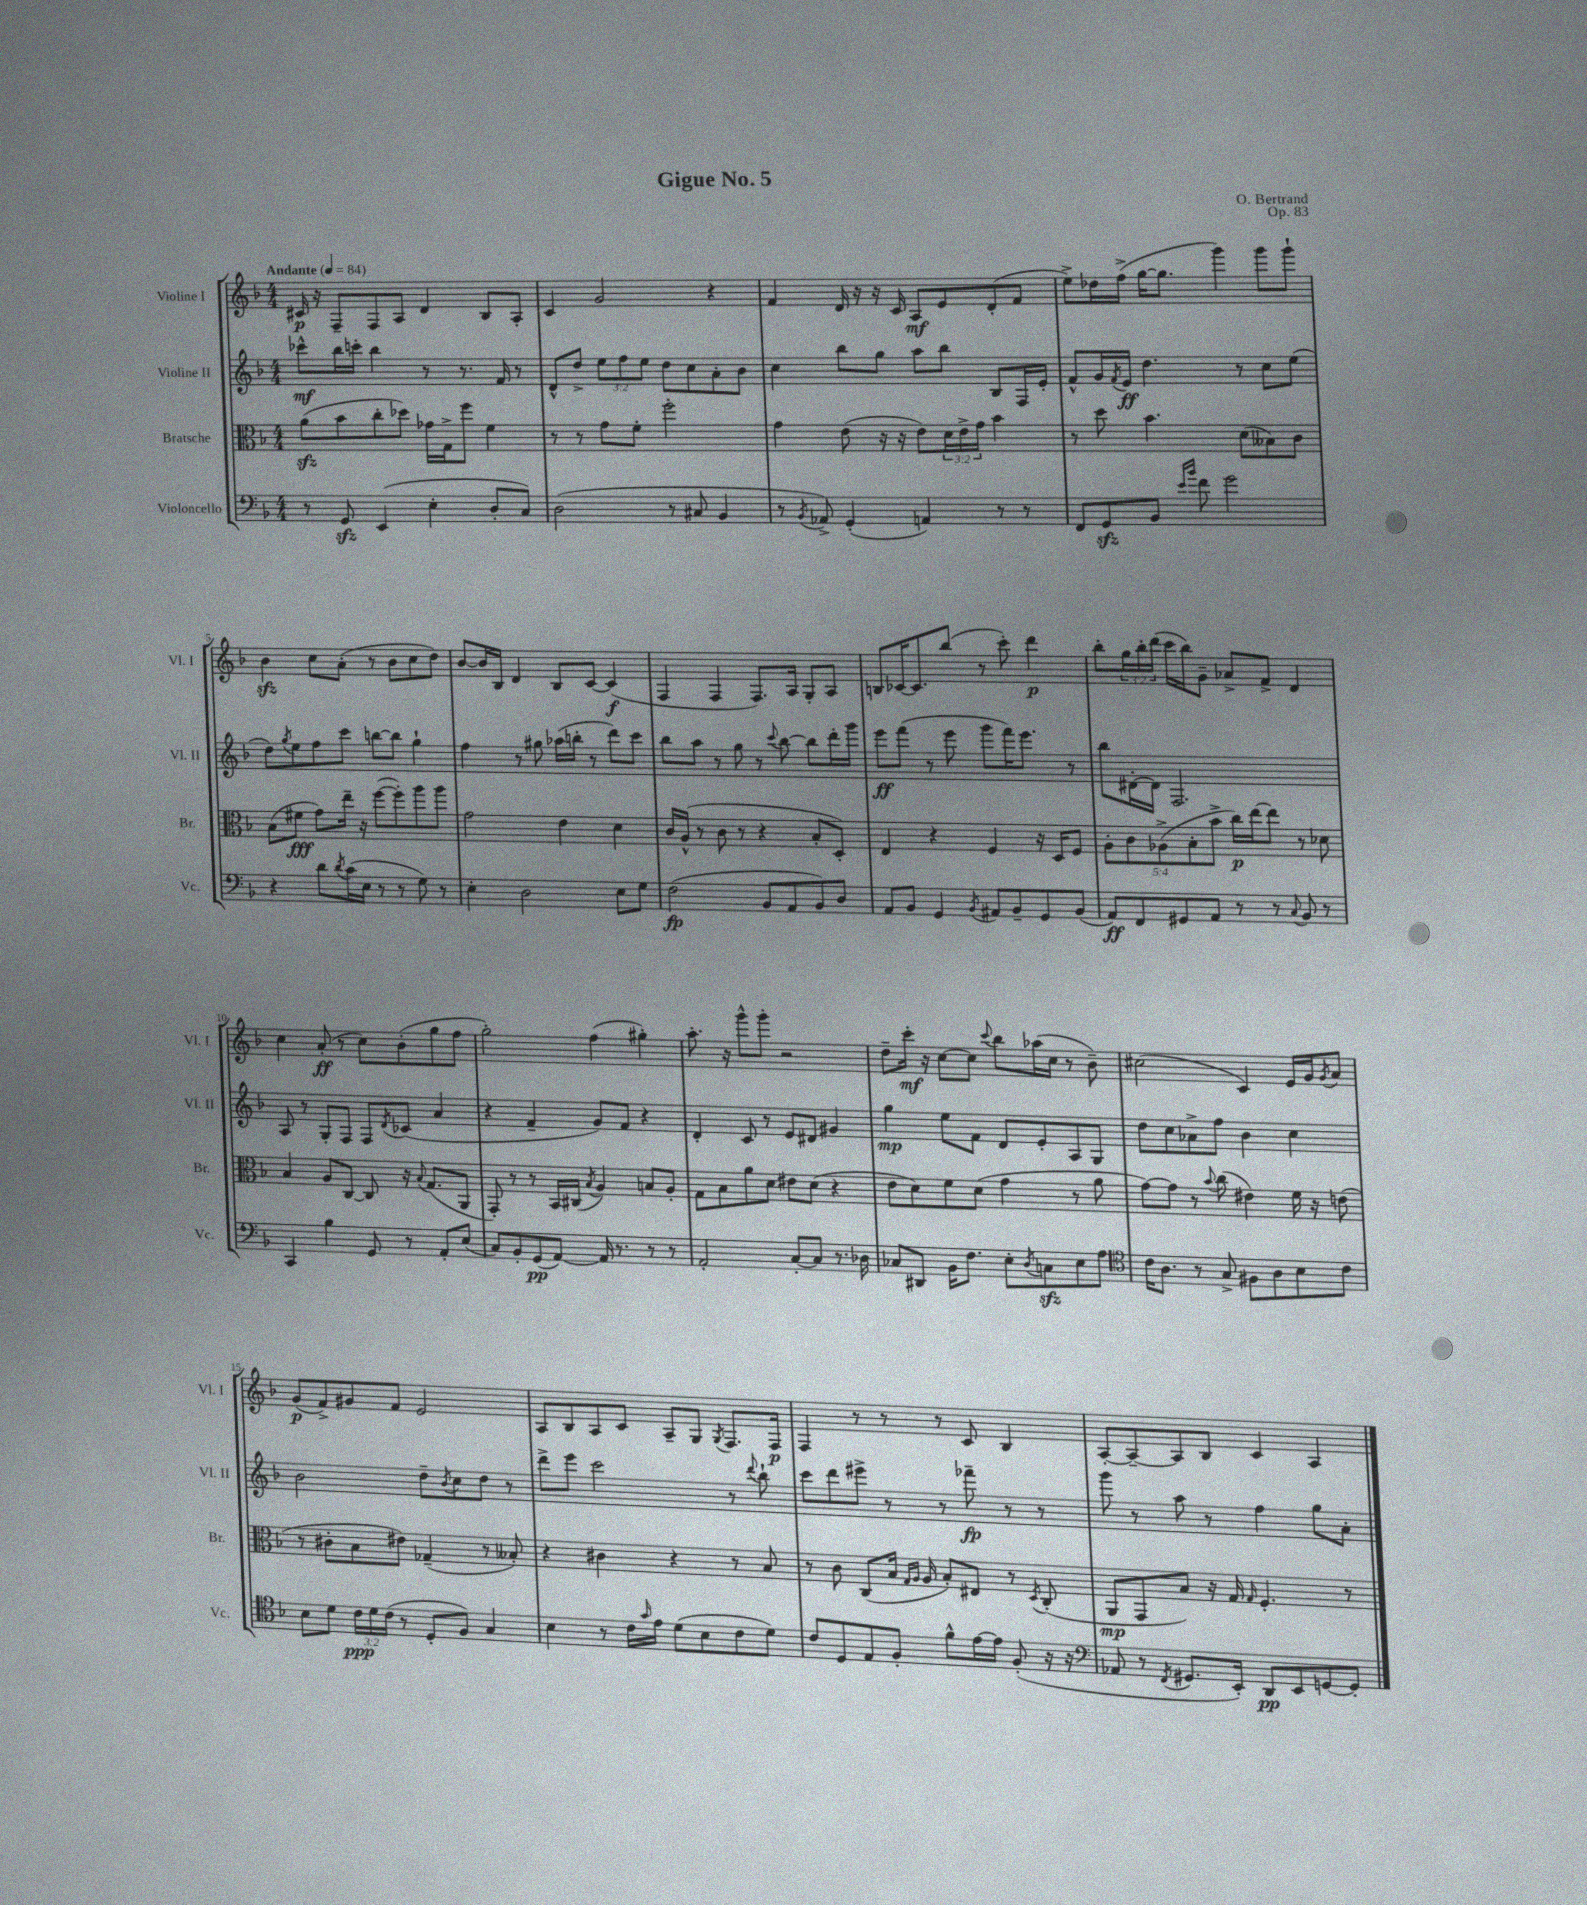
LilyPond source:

\header { title = "Gigue No. 5" composer = "O. Bertrand" opus = "Op. 83" }
<<
\new StaffGroup <<
\new Staff = "s0" \with { instrumentName = "Violine I" shortInstrumentName = "Vl. I" } {
    \clef treble \key f \major \numericTimeSignature \time 4/4 \override Staff.TupletNumber.text = #tuplet-number::calc-fraction-text \tempo "Andante" 4 = 84
    cis'16\p r16 f8-- f8 a8 d'4 bes8 a8-. |
    c'4 g'2 r4 |
    f'4 d'16 r16 r16 c'16 a8\mf e'8 d'8-.( f'8 |
    e''8->) des''16 f''16->( g''16~ g''8. g'''4) g'''8 g'''8-! |
    bes'4\sfz c''8 a'8-.( r8 bes'8 c''8 d''8) |
    bes'8~ bes'16 bes16 d'4 bes8 c'8~ c'4\f( |
    f4 f4 f8.) a16 g8-. a8 |
    b8 ces'16~ ces'8. bes''8( r8 c'''8-.) d'''4\p |
    bes''8-. \tuplet 3/2 { g''16 bes''16-. d'''16( } c'''16 bes''16) g'8-- aes'8-> f'8-> d'4 |
    c''4 a'8-.\ff( r8 c''8) bes'8-.( g''8 f''8 |
    g''2-.) f''4( gis''4-.) |
    a''8.-. r16 g'''8-^ g'''8-. r2 |
    d''8-- c'''16-.\mf r16 c''8~ c''8 \appoggiatura { c'''8 } bes''8 aes''16( c''16 r8 bes'8--) |
    cis''2( c'4) e'16 g'16 \acciaccatura { g'8 } a'8 |
    g'8\p( f'8->) gis'8 f'8 e'2 |
    a8 bes8 a8 c'8 a8-- g8 \acciaccatura { g8 } f8. f16\p |
    f4 r8 r8 r8 c'8 bes4 |
    a8~-. a8~-- a8 bes8 c'4 a4 \bar "|." |
}
\new Staff = "s1" \with { instrumentName = "Violine II" shortInstrumentName = "Vl. II" } {
    \clef treble \key f \major \numericTimeSignature \time 4/4 \override Staff.TupletNumber.text = #tuplet-number::calc-fraction-text
    ces'''8-^\mf bes''16 c'''16-. bes''4 r8 r8. f'16 r8 |
    d'8-^ d''8-> \tuplet 3/2 { e''8 f''8 e''8 } d''8 c''8 a'8-. bes'8 |
    c''4 bes''8 g''8 a''8 bes''8 bes8 f16 e'16-. |
    f'8-^ g'16 \acciaccatura { f'8 } e'16\ff d''4. r8 c''8 e''8( |
    d''8) \acciaccatura { g''8 } e''8 f''8 c'''8 b''8~ b''8 g''4-! |
    f''4 r8 gis''8 aes''16( b''16-. r8 d'''8) c'''8 |
    bes''8 a''8 r8 g''8 r8 \appoggiatura { c'''8 } bes''8~ bes''8 d'''16-. g'''16 |
    e'''8\ff f'''8( r8 e'''8 g'''8 f'''16) e'''8. r8 |
    bes''8 dis'16~-. dis'16 f2. |
    a8 r8 g8-. f8 f8 \acciaccatura { d'8 } ces'8( a'4 |
    r4 f'4-- g'8) f'8 r4 |
    d'4-. c'8 r8 e'8 dis'8 gis'4 |
    g''4\mp e''8 f'8 d'8 e'8-. a8 g8 |
    d''8 c''8 aes'8-> f''8 bes'4 c''4 |
    bes'2 d''8-- \acciaccatura { bes'8 } c''8 d''8 r8 |
    d'''8-> e'''8 c'''2 r8 \appoggiatura { d'''8 } bes''8-! |
    c'''8 d'''8 eis'''8-> r8 r8 fes'''8--\fp r8 r8 |
    g'''8 r8 a''8 r8 f''4 g''8 a'8-. \bar "|." |
}
\new Staff = "s2" \with { instrumentName = "Bratsche" shortInstrumentName = "Br." } {
    \clef alto \key f \major \numericTimeSignature \time 4/4 \override Staff.TupletNumber.text = #tuplet-number::calc-fraction-text
    a'8\sfz( bes'8 c''8-. des''8) ges'16 g16-> f''8 f'4 |
    r8 r8 g'8 f'8-. f''2-. |
    g'4 e'8( r16 r16 e'8) \tuplet 3/2 { d'16 e'16-> g'16 } bes'4 |
    r8 d''8 bes'4. d'8( beses8) c'8 |
    bes8( fis'8\fff g'8) e''16-- r16 f''8~( f''8-.) a''8 a''8 |
    g'2 e'4 d'4 |
    c'16 a16-^( r8 c'8 r8 r4 bes8-. d8-.) |
    e4 r4 f4 r16 d16 f8 |
    \tuplet 5/4 { a8-. c'8 aes8->( bes8-. bes'8-> } c''16\p) e''16~ e''8 r8 des'8 |
    bes4 a8 c8~ c8 r16 \appoggiatura { bes8 } g8.( a,8 |
    g,8-.) r8 r8 bes,16 cis16( \acciaccatura { bes8 } a4) b8 a8-. |
    g8 bes8 a'8 d'8 eis'8 d'8( r4 |
    e'8 d'8) f'8 d'8( g'4 r8 a'8 |
    g'8~) g'8 r8 \appoggiatura { bes'8 } c''8( eis'4) f'16 r16 e'8( |
    r8 cis'8-. bes8 eis'8) ges4--( r8 beses8-.) |
    r4 cis'4 r4 r8 bes8 |
    r8 c'8 c8( bes16 \grace { g16 a16 } a16 bes8-.) eis8 r8 \acciaccatura { d8 } c8-.( |
    a,8\mp g,8 bes8) r16 g16 \grace { g16 } f4.-. r8 \bar "|." |
}
\new Staff = "s3" \with { instrumentName = "Violoncello" shortInstrumentName = "Vc." } {
    \clef bass \key f \major \numericTimeSignature \time 4/4 \override Staff.TupletNumber.text = #tuplet-number::calc-fraction-text
    r8 g,8\sfz e,4( e4-. d8-. c8) |
    d2( r8 cis8 bes,4 |
    r8 \acciaccatura { bes,8 } aes,8->) g,4-.( a,4) r8 r8 |
    f,8 g,8\sfz bes,8 \grace { e'16 bes'16 } f'8 g'2 |
    r4 d'8 \acciaccatura { d'8 } c'16( e16 r8 r8 g8) r8 |
    e4-. d2 e8 g8 |
    f2\fp( bes,8 a,8 bes,8) d8 |
    a,8 bes,8 g,4 \acciaccatura { bes,8 } ais,8 bes,8-- g,8 bes,8( |
    a,8\ff) f,8 gis,8 a,8 r8 r8 \appoggiatura { c8 } bes,8 r8 |
    c,4 bes4 g,8 r8 a,8-. e8( |
    c8) bes,8-. g,8\pp( a,8~) a,16 r8. r8 r8 |
    a,2-. c8~-. c8 r8. des16 |
    ces8 dis,8 bes,16 f8. e8-. \acciaccatura { d8 } c8\sfz e8 a8 |
    \clef tenor c'16 a8. r8 g8-> fis8 a8 bes8 c'8 |
    bes8 d'8 \tuplet 3/2 { c'16\ppp d'16 c'16( } r8 d8-. f8) g4 |
    bes4 r8 c'16 \grace { g'16 } e'16 d'8( bes8 c'8 d'8) |
    c'8 d8 e8 f8-. f'8-^ e'16~ e'16 f8-.( r16 r16 |
    \clef bass aes,8 r8 \acciaccatura { f,8 } gis,8. e,16-.) d,8\pp e,8 g,8~ g,8-. \bar "|." |
}
>>
>>
